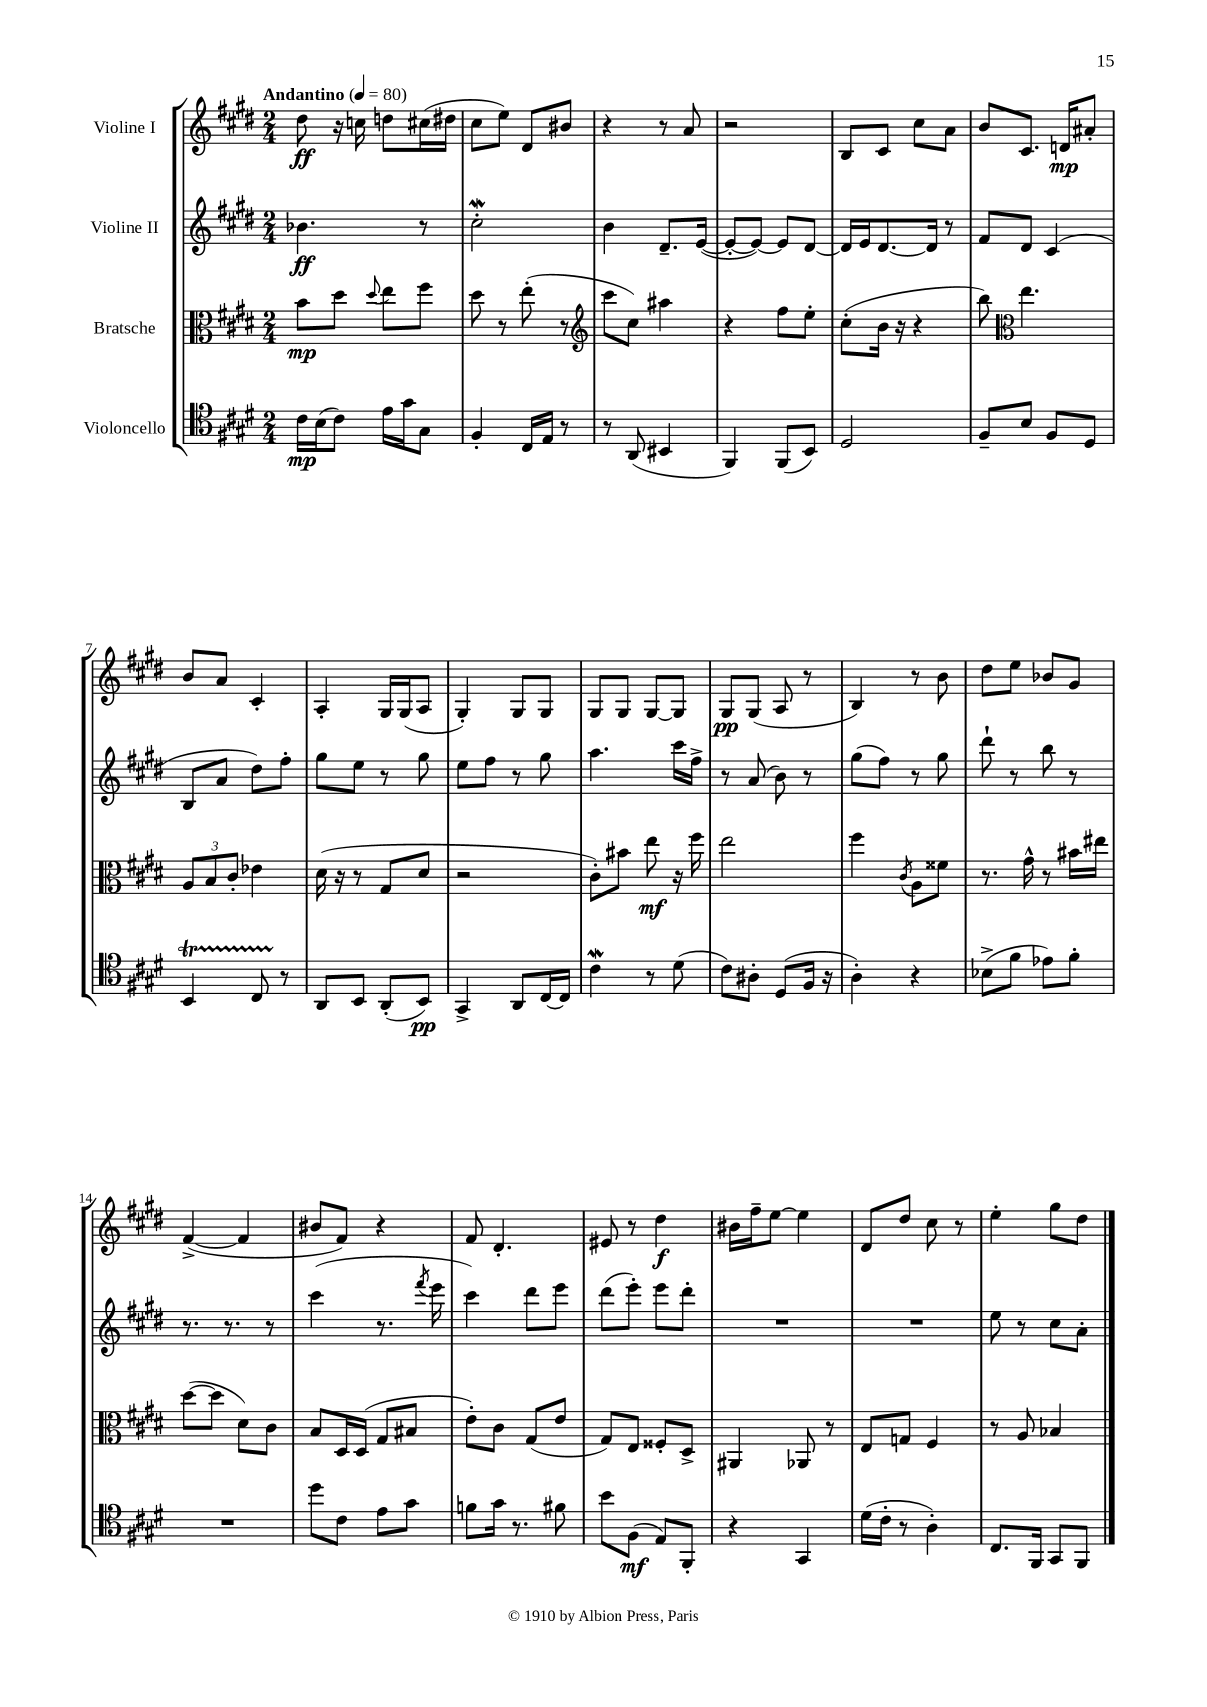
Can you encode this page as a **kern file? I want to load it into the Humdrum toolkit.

**kern	**dynam	**kern	**dynam	**kern	**dynam	**kern	**dynam
*part4	*part4	*part3	*part3	*part2	*part2	*part1	*part1
*staff4	*staff4	*staff3	*staff3	*staff2	*staff2	*staff1	*staff1
*I"Violoncello	*	*I"Bratsche	*	*I"Violine II	*	*I"Violine I	*
*clefC4	*	*clefC3	*	*clefG2	*	*clefG2	*
*k[f#c#g#d#]	*	*k[f#c#g#d#]	*	*k[f#c#g#d#]	*	*k[f#c#g#d#]	*
*M2/4	*	*M2/4	*	*M2/4	*	*M2/4	*
*MM80	*	*MM80	*	*MM80	*	*MM80	*
=1	=1	=1	=1	=1	=1	=1	=1
!	!	!	!	!	!	!LO:TX:a:B:t=Andantino	!
16c#\LL	mp	8b\L	mp	4.b-X\	ff	8dd#\	ff
(16B\J	.	.	.	.	.	.	.
8c#\J)	.	8dd#\J	.	.	.	16r	.
.	.	.	.	.	.	16ccn\	.
.	.	8qqdd#/	.	.	.	.	.
16e\LL	.	8ee\L	.	.	.	8ddn\L	.
16g#\J	.	.	.	.	.	.	.
8G#\J	.	8ff#\J	.	8r	.	(16cc#X\L	.
.	.	.	.	.	.	16dd#X\JJ	.
=2	=2	=2	=2	=2	=2	=2	=2
4F#'/	.	8dd#\	.	2cc#W'\	.	8cc#\L	.
.	.	8r	.	.	.	8ee\J)	.
16C#/LL	.	(8ee'\	.	.	.	8d#/L	.
16E/JJ	.	.	.	.	.	.	.
8r	.	8r	.	.	.	8b#X/J	.
=3	=3	=3	=3	=3	=3	=3	=3
*	*	*clefG2	*	*	*	*	*
8r	.	8ccc#\L	.	4b\	.	4r	.
(8AA/	.	8cc#\J)	.	.	.	.	.
4BB#X/	.	4aa#X\	.	8.d#~/L	.	8r	.
.	.	.	.	.	.	8a/	.
.	.	.	.	([16e/Jk	.	.	.
=4	=4	=4	=4	=4	=4	=4	=4
4FF#/)	.	4r	.	8e'/L_	.	2r	.
.	.	.	.	8e/J_)	.	.	.
(8FF#/L	.	8ff#\L	.	8e/L]	.	.	.
8BB/J)	.	8ee'\J	.	[8d#/J	.	.	.
=5	=5	=5	=5	=5	=5	=5	=5
2D#/	.	(8cc#'\L	.	16d#/LL]	.	8B/L	.
.	.	.	.	16e/J	.	.	.
.	.	16b\Jk	.	[8.d#/	.	8c#/J	.
.	.	16r	.	.	.	.	.
.	.	4r	.	.	.	8cc#\L	.
.	.	.	.	16d#/Jk]	.	.	.
.	.	.	.	8r	.	8a\J	.
=6	=6	=6	=6	=6	=6	=6	=6
8F#~/L	.	8bb\)	.	8f#/L	.	8b/L	.
*	*	*clefC3	*	*	*	*	*
8B/J	.	4.ee\	.	8d#/J	.	8.c#/J	.
8F#/L	.	.	.	(4c#/	.	.	.
.	.	.	.	.	.	16dn/KL	mp
8D#/J	.	.	.	.	.	8a#X'/J	.
!!LO:LB:g=z
=7	=7	=7	=7	=7	=7	=7	=7
4BBT/	.	12A/L	.	8B/L	.	8b/L	.
.	.	12B/	.	.	.	.	.
.	.	.	.	8a/J	.	8a/J	.
.	.	12c#'/J	.	.	.	.	.
8C#TTT/	.	4e-X\	.	8dd#\L)	.	4c#'/	.
8r	.	.	.	8ff#'\J	.	.	.
=8	=8	=8	=8	=8	=8	=8	=8
8AA/L	.	(16d#\	.	8gg#\L	.	4A'/	.
.	.	16r	.	.	.	.	.
8BB/J	.	8r	.	8ee\J	.	.	.
(8AA'/L	.	8G#/L	.	8r	.	16G#/LL	.
.	.	.	.	.	.	(16G#/J	.
8BB/J)	pp	8d#/J	.	8gg#\	.	8A/J	.
=9	=9	=9	=9	=9	=9	=9	=9
4GG#^/	.	2r	.	8ee\L	.	4G#'/)	.
.	.	.	.	8ff#\J	.	.	.
8AA/L	.	.	.	8r	.	8G#/L	.
[16C#/L	.	.	.	8gg#\	.	8G#/J	.
16C#/JJ]	.	.	.	.	.	.	.
=10	=10	=10	=10	=10	=10	=10	=10
4c#W\	.	8c#'\L)	.	4.aa\	.	8G#/L	.
.	.	8b#X\J	.	.	.	8G#/J	.
8r	.	8ee\	mf	.	.	[8G#/L	.
(8d#\	.	16r	.	16ccc#\LL	.	8G#/J]	.
.	.	16ff#\	.	16ff#^\JJ	.	.	.
=11	=11	=11	=11	=11	=11	=11	=11
8c#\L)	.	2ee\	.	8r	.	8G#/L	pp
8A#X'\J	.	.	.	(8a/	.	(8G#/J	.
(8D#/L	.	.	.	8b\)	.	8A/	.
16F#/Jk	.	.	.	8r	.	8r	.
16r	.	.	.	.	.	.	.
=12	=12	=12	=12	=12	=12	=12	=12
4A'\)	.	4ff#\	.	(8gg#\L	.	4B/)	.
.	.	.	.	8ff#\J)	.	.	.
.	.	8qc#/	.	.	.	.	.
4r	.	8A\L	.	8r	.	8r	.
.	.	8f##X\J	.	8gg#\	.	8b\	.
=13	=13	=13	=13	=13	=13	=13	=13
(8B-X^\L	.	8.r	.	8ddd#`\	.	8dd#\L	.
8f#\J	.	.	.	8r	.	8ee\J	.
.	.	16g#^^\	.	.	.	.	.
8e-X\L)	.	8r	.	8bb\	.	8b-X/L	.
8f#'\J	.	16b#X\LL	.	8r	.	8g#/J	.
.	.	16ee#X\JJ	.	.	.	.	.
!!LO:LB:g=z
=14	=14	=14	=14	=14	=14	=14	=14
2r	.	([8dd#\L	.	8.r	.	([4f#^/	.
.	.	8dd#\J]	.	.	.	.	.
.	.	.	.	8.r	.	.	.
.	.	8d#\L)	.	.	.	4f#/]	.
.	.	8c#\J	.	8r	.	.	.
=15	=15	=15	=15	=15	=15	=15	=15
8dd#\L	.	8B/L	.	(4ccc#\	.	8b#X/L	.
8c#\J	.	16D#/L	.	.	.	8f#/J)	.
.	.	(16D#/JJ	.	.	.	.	.
8e\L	.	8G#/L	.	8.r	.	4r	.
8g#\J	.	8B#X/J	.	.	.	.	.
.	.	.	.	8qfff#/	.	.	.
.	.	.	.	16eee\	.	.	.
=16	=16	=16	=16	=16	=16	=16	=16
8fn\L	.	8e'\L)	.	4ccc#\)	.	8f#/	.
16g#\Jk	.	8c#\J	.	.	.	4.d#'/	.
8.r	.	.	.	.	.	.	.
.	.	(8G#/L	.	8ddd#\L	.	.	.
8f#X\	.	8e/J	.	8eee\J	.	.	.
=17	=17	=17	=17	=17	=17	=17	=17
8b\L	.	8G#/L)	.	(8ddd#\L	.	8e#X/	.
(8F#\J	mf	8E/J	.	8eee'\J)	.	8r	.
8E/L)	.	8F##X'/L	.	8eee\L	.	4dd#\	f
8FF#'/J	.	8D#^/J	.	8ddd#'\J	.	.	.
=18	=18	=18	=18	=18	=18	=18	=18
4r	.	4AA#X/	.	2r	.	16b#X\LL	.
.	.	.	.	.	.	16ff#~\J	.
.	.	.	.	.	.	[8ee\J	.
4GG#/	.	8AA-X/	.	.	.	4ee\]	.
.	.	8r	.	.	.	.	.
=19	=19	=19	=19	=19	=19	=19	=19
(16d#\LL	.	8E/L	.	2r	.	8d#/L	.
16c#'\JJ	.	.	.	.	.	.	.
8r	.	8Gn/J	.	.	.	8dd#/J	.
4A'\)	.	4F#/	.	.	.	8cc#\	.
.	.	.	.	.	.	8r	.
=20	=20	=20	=20	=20	=20	=20	=20
8.C#/L	.	8r	.	8ee\	.	4ee'\	.
.	.	8A/	.	8r	.	.	.
16FF#/Jk	.	.	.	.	.	.	.
8GG#/L	.	4B-X/	.	8cc#\L	.	8gg#\L	.
8FF#/J	.	.	.	8a'\J	.	8dd#\J	.
==	==	==	==	==	==	==	==
*-	*-	*-	*-	*-	*-	*-	*-
